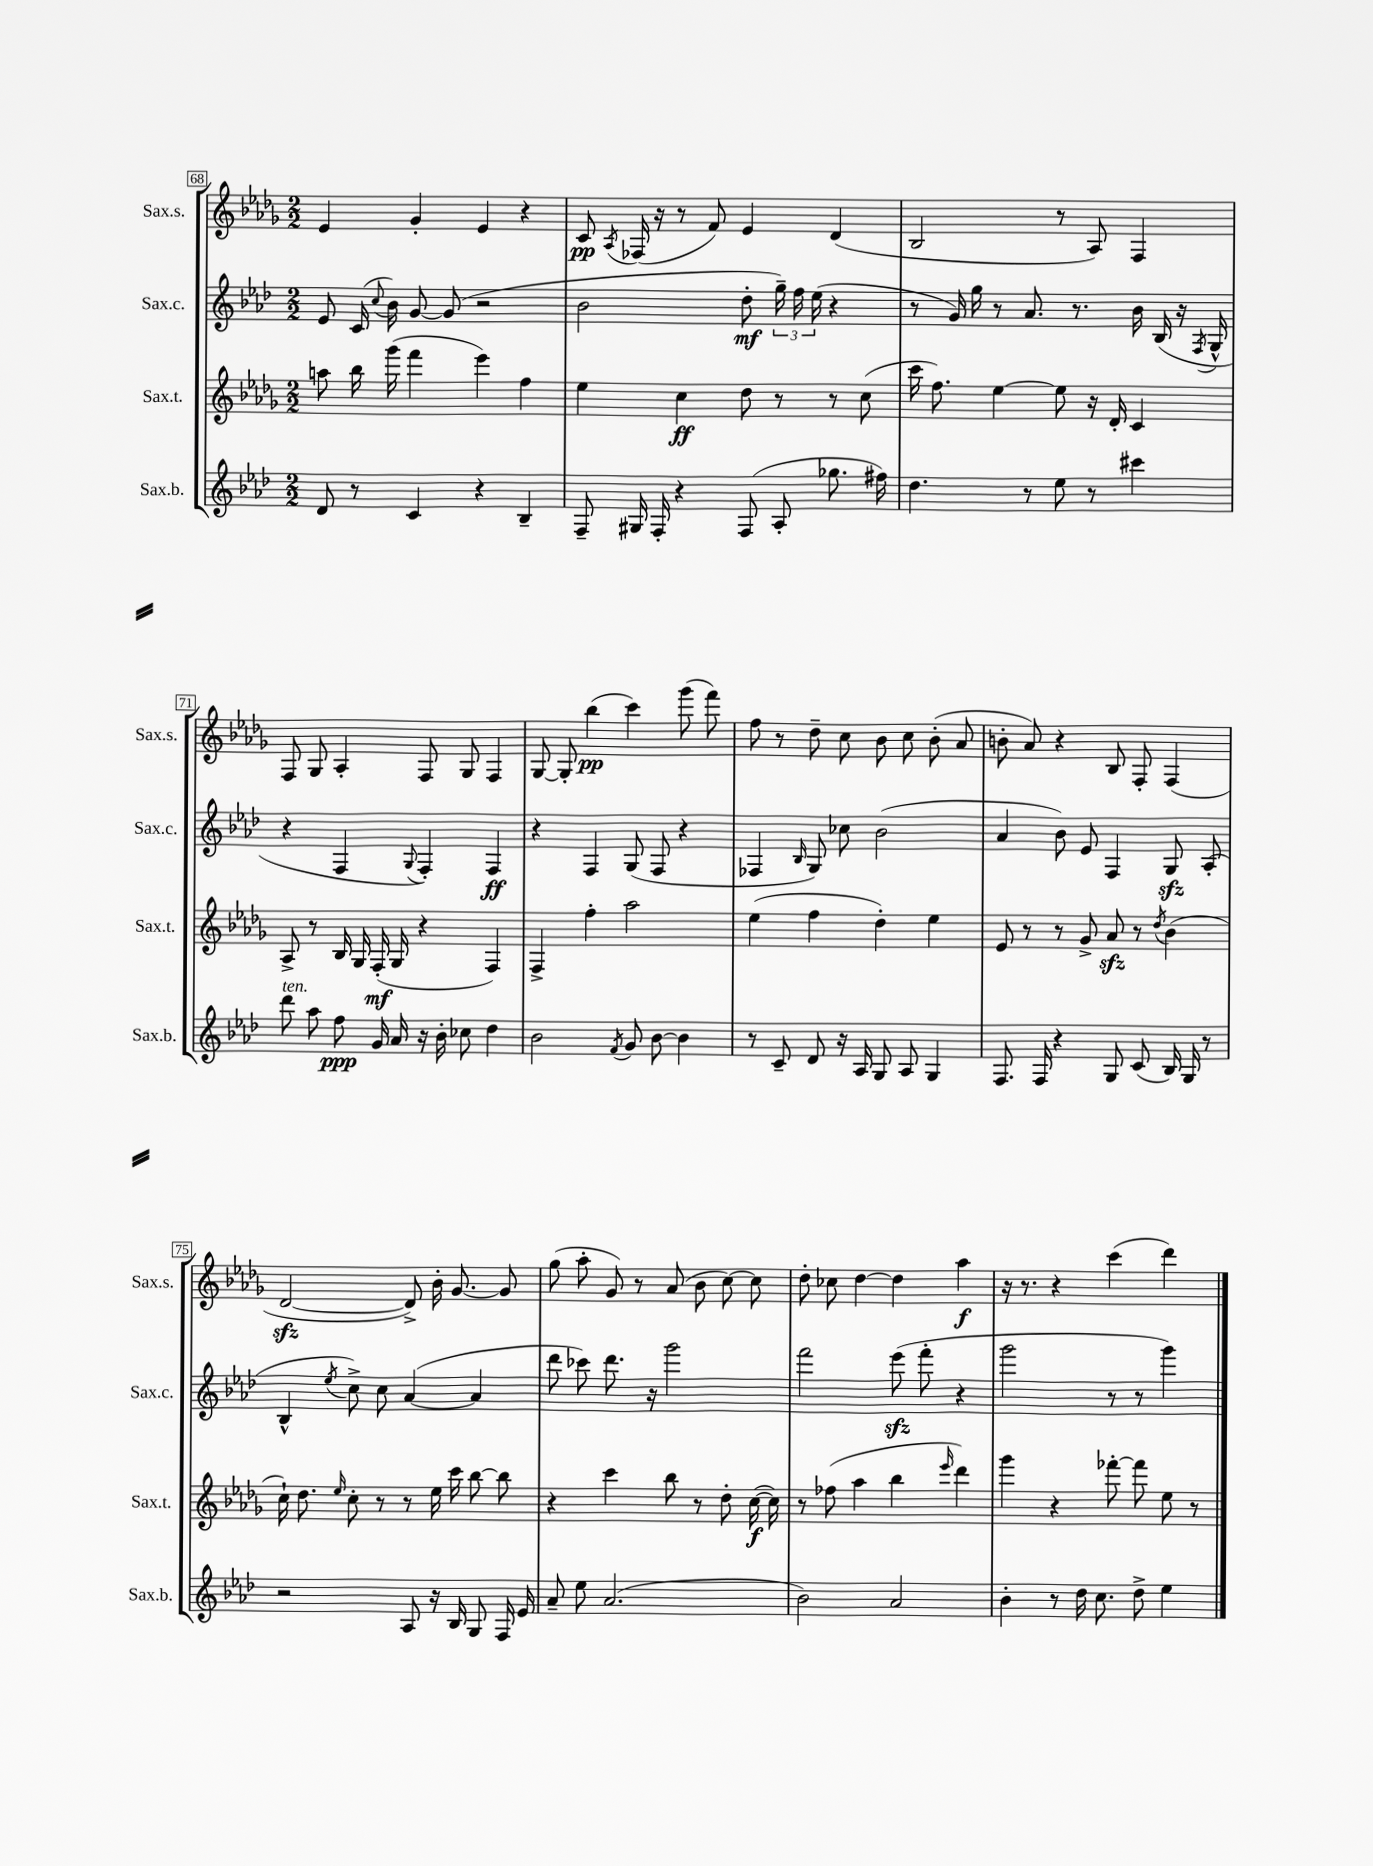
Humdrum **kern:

**kern	**kern	**kern	**kern
*staff4	*staff3	*staff2	*staff1
*clefG2	*clefG2	*clefG2	*clefG2
*k[b-e-a-d-]	*k[b-e-a-d-g-]	*k[b-e-a-d-]	*k[b-e-a-d-g-]
*M2/2	*M2/2	*M2/2	*M2/2
8d-	8aa	8e-	4e-
8r	16bb-	(16c	.
.	.	8qqcc	.
.	(16ggg-	16b-)	.
4c	4fff	[8g	4g-'
.	.	(8g]	.
4r	4eee-)	2r	4e-
4B-~	4ff	.	4r
=	=	=	=
8F~	4ee-	2b-	8c
.	.	.	8qA-
16G#	.	.	(16F-
16F'	.	.	16r
4r	4cc	.	8r
.	.	.	8f)
(8F	8dd-	8dd-'	4e-
8A-'	8r	24gg~)	.
.	.	24ff	.
.	.	(24ee-	.
8.gg-	8r	4r	(4d-
.	(8cc	.	.
16ff#)	.	.	.
=	=	=	=
4.dd-	16ccc	8r	2B-
.	8.ff)	.	.
.	.	16g)	.
.	.	16gg	.
.	[4ee-	8r	.
8r	.	8.a-	.
8ee-	8ee-]	.	8r
.	.	8.r	.
8r	16r	.	8A-)
.	16d-'	.	.
4ccc#	4c	16b-	4F
.	.	(16B-	.
.	.	16r	.
.	.	8qF	.
.	.	16G^^	.
=	=	=	=
8ddd-	8A-^	4r	8F
8aa-	8r	.	8G-
8ff	16B-	4F	4A-'
.	16G-	.	.
16g	(16F'	.	.
16a-	16G-	.	.
.	.	8qqG	.
16r	4r	4F')	8F
16b-'	.	.	.
8cc-	.	.	8G-
4dd-	4F)	4F	4F
=	=	=	=
2b-	4F^	4r	[8G-
.	.	.	8G-']
.	4ff'	4F	(4bb-
8qf	.	.	.
8g	2aa-	(8G	4ccc)
[8b-	.	8F	.
4b-]	.	4r	(8ggg-
.	.	.	8fff)
=	=	=	=
8r	(4ee-	4F-	8ff
8c~	.	.	8r
.	.	16qqB-	.
8d-	4ff	8G)	8dd-~
16r	.	8cc-	8cc
16A-	.	.	.
8G	4dd-')	(2b-	8b-
8A-	.	.	8cc
4G	4ee-	.	(8b-'
.	.	.	8a-
=	=	=	=
8.F	8e-	4a-	8b'
.	8r	.	8a-)
16F	.	.	.
4r	8r	8b-)	4r
.	8g-^	8e-	.
8G	8a-	4F	8B-
(8c	8r	.	8F'
.	8qdd-	.	.
16B-)	(4b-	8G	(4F
16G	.	.	.
8r	.	(8A-'	.
=	=	=	=
2r	16cc`)	4B-^^	[2d-
.	8.dd-	.	.
.	16qqee-	8qee-	.
.	8cc'	8cc^)	.
.	8r	8cc	.
8A-	8r	([4a-	8d-^])
16r	16ee-	.	16b-'
16B-	16ccc	.	[8.g-
8G	[8bb-	4a-]	.
16F	8bb-]	.	8g-]
16e-	.	.	.
=	=	=	=
8a-~	4r	8ddd-	(8gg-
8ee-	.	8ccc-)	8aa-'
(2.a-	4ccc	8.ddd-	8g-)
.	.	.	8r
.	.	16r	.
.	8bb-	2ggg	(8a-
.	8r	.	8b-
.	8dd-'	.	[8cc)
.	([16cc	.	8cc]
.	16cc])	.	.
=	=	=	=
2b-)	8r	2fff	8dd-'
.	(8ff-	.	8cc-
.	4aa-	.	[4dd-
2a-	4bb-	(8eee-	4dd-]
.	.	8fff'	.
.	16qqeee-	.	.
.	4ddd-)	4r	4aa-
=	=	=	=
4b-'	4ggg-	2ggg	16r
.	.	.	8.r
8r	4r	.	4r
16dd-	.	.	.
8.cc	.	.	.
.	[8fff-'	8r	(4ccc
8dd-^	8fff-]	8r	.
4ee-	8ee-	4ggg)	4ddd-)
.	8r	.	.
==	==	==	==
*-	*-	*-	*-
